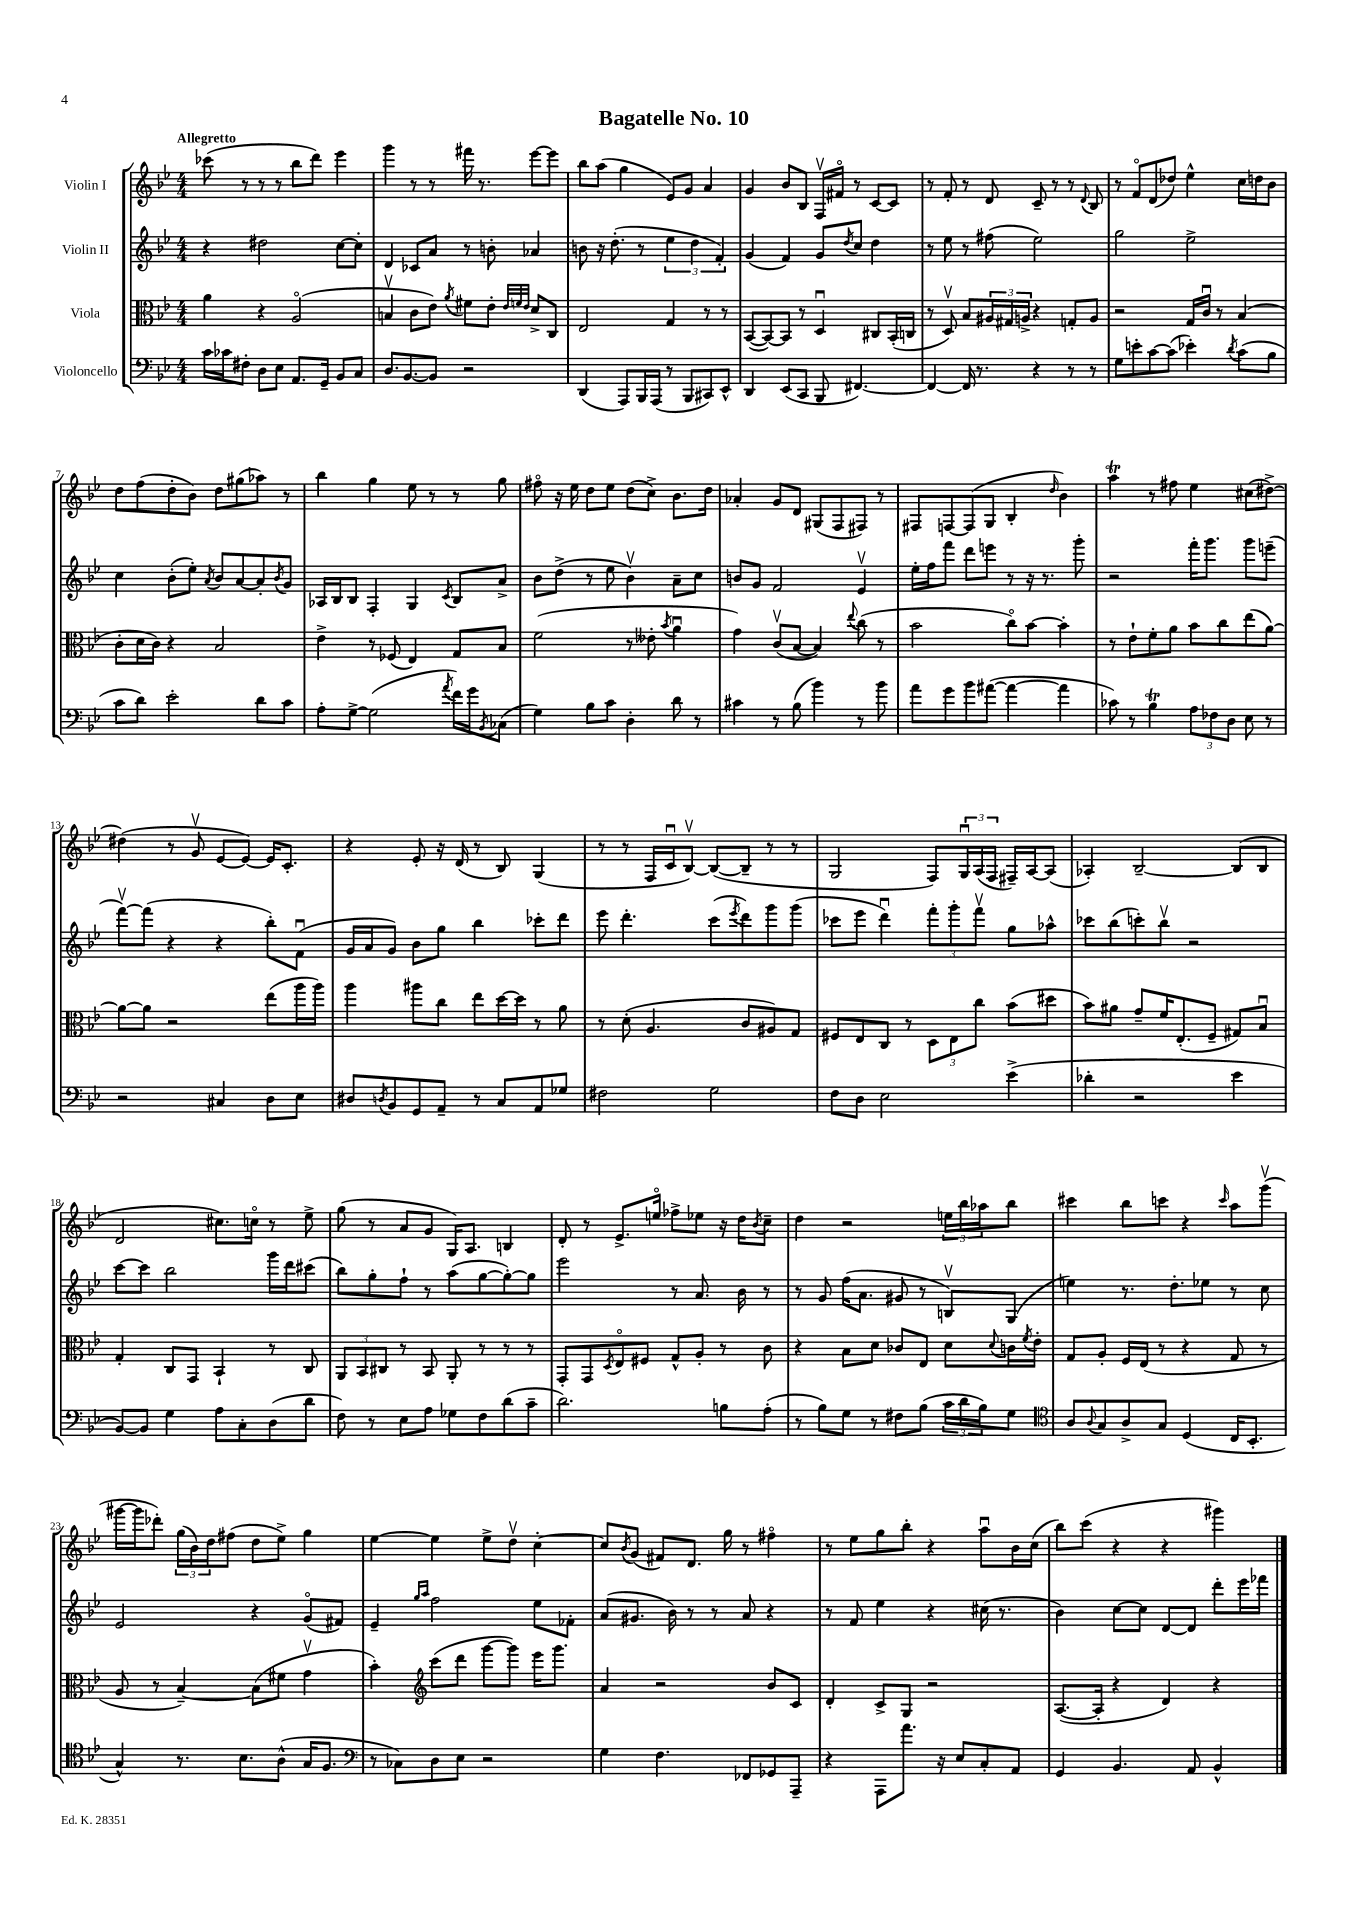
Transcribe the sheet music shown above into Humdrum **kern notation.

**kern	**kern	**kern	**kern
*part4	*part3	*part2	*part1
*staff4	*staff3	*staff2	*staff1
*I"Violoncello	*I"Viola	*I"Violin II	*I"Violin I
*clefF4	*clefC3	*clefG2	*clefG2
*k[b-e-]	*k[b-e-]	*k[b-e-]	*k[b-e-]
*M4/4	*M4/4	*M4/4	*M4/4
=1	=1	=1	=1
!	!	!	!LO:TX:a:B:t=Allegretto
16c\LL	4a\	4r	(8ccc-X\
16c-X\J	.	.	.
8F#X'\J	.	.	8r
8D\L	4r	2dd#X\	8r
8E-\J	.	.	8r
8.AA/L	(2A/	.	8bb-\L
.	.	.	8ddd\J)
16GG~/Jk	.	.	.
8BB-/L	.	[8cc\L	4eee-\
8C/J	.	8cc'\J]	.
=2	=2	=2	=2
8.D/L	4Bnv/	4d/	4ggg\
[8.BB-/	.	.	.
.	8c\L	8c-X/L	8r
8BB-/J]	8e-\J)	8a/J	8r
.	8qa/	.	.
2r	8f#X\L	8r	16fff#X\
.	.	.	8.r
.	8e-'\J	8bn'\	.
.	32qqe-/LLL	.	.
.	32qqfn/	.	.
.	32qqe-/JJJ	.	.
.	8d^/L	4a-X/	[8eee-\L
.	8C/J	.	8eee-\J]
=3	=3	=3	=3
(4DD/	2E-/	8bn\	8bb-\L
.	.	16r	(8aa\J
.	.	(8.dd'\	.
8AAA/L)	.	.	4gg\
16BBB-/L	.	8r	.
(16AAA/JJ	.	.	.
8r	4G/	6ee-\	8e-/L)
8BBB-/L	.	.	8g/J
.	.	6dd\	.
8CC#X/)	8r	.	4a/
.	.	6f'/)	.
8EE-^^/J	8r	.	.
=4	=4	=4	=4
4DD/	([8BB-/L	(4g/	4g/
.	8BB-/_)	.	.
(8EE-/L	8BB-/J]	4f/)	8b-/L
8CC/J	8r	.	8B-/J
8BBB-/	4Du/	8g/L	16Fv/LL
.	.	.	16f#X/JJ
.	.	8qdd/	.
[4.FF#X/)	.	8cc/J	8r
.	8C#X/L	4dd\	[8c/L
.	(16BB-'/L	.	8c/J]
.	16Cn/JJ	.	.
=5	=5	=5	=5
4FF#/_	8r	8r	8r
.	8Dv/)	8ee-\	8f'/
16FF#/]	8B-/L	8r	8r
8.r	.	.	.
.	24A#X/L	(8ff#X\	8d/
.	24G#X/	.	.
.	24An^/JJ	.	.
4r	4r	2ee-\)	8c~/
.	.	.	8r
8r	8Gn'/L	.	8r
.	.	.	8qqd/
8r	8A/J	.	8B-/
=6	=6	=6	=6
8G\L	2r	2gg\	8r
8en'\	.	.	8f/L
[8c\	.	.	(8d/
(8c\J]	.	.	8dd-X/J)
4e-X'\)	16G/LL	2ee-^\	4ee-^^\
.	16cu/JJ	.	.
.	8r	.	.
8qd/	.	.	.
(8c\L	(4B-/	.	16cc\LL
.	.	.	16ddn\J
8B-\J	.	.	8b-\J
!!LO:LB:g=z
=7	=7	=7	=7
8c\L	8c'\L	4cc\	8dd\L
8d\J)	16d\L	.	(8ff\
.	16c\JJ)	.	.
2e-'\	4r	(8b-'\L	8dd'\
.	.	8ee-'\J)	8b-\J)
.	.	8qa/	.
.	2B-/	8b-/L	8dd\L
.	.	[8a/	(8gg#X\
8d\L	.	8a'/]	8aa-X\J)
.	.	8qb-/	.
8c\J	.	8g/J	8r
=8	=8	=8	=8
8A'\L	4e-^\	16A-X/LL	4bb-\
.	.	16B-/J	.
[8G^\J	.	8B-/J	.
(2G\]	8r	4F'/	4gg\
.	(8F-X/	.	.
.	4E-/)	4G/	8ee-\
.	.	.	8r
8qa/	.	8qc/	.
16f\LL)	8G/L	8B-/L	8r
16g\J	.	.	.
8qBB-/	.	.	.
(8C-X\J	8B-/J	8a^/J	8gg\
=9	=9	=9	=9
4G\)	(2f\	8b-\L	8ff#X\
.	.	(8dd^\J	16r
.	.	.	16ee-\
8B-\L	.	8r	8dd\L
8c\J	.	8ee-\	8ee-\J
4D'\	8r	4b-v\)	(8dd\L
.	8e--X'\	.	8cc^\J)
.	8qb-/	.	.
8d\	4au\	8a~\L	8.b-\L
8r	.	8cc\J	.
.	.	.	16dd\Jk
=10	=10	=10	=10
4c#X\	4g\)	8bn/L	4a-X'/
.	.	8g/J	.
8r	(8cv/L	2f/	8g/L
(8B-\	[8B-/J	.	8d/J
4b-\)	4B-/])	.	(8G#X/L
.	.	.	8F/
.	8qqee-/	.	.
8r	(8cc\	4e-v/	8F#X/J)
8b-\	8r	.	8r
=11	=11	=11	=11
8a\L	2b-\	16ee-'\LL	8F#X/L
.	.	16ff\J	.
8g\	.	8fff\J	[8Fn/
8b-\	.	8ddd\L	(8F/]
([8a#X\J	.	8eeen\J	8G/J
4a#\_	8cc\L)	8r	4B-'/
.	[8b-\J	16r	.
.	.	8.r	.
.	.	.	16qqdd/
4a#\]	4b-'\]	.	4b-\)
.	.	8ggg'\	.
=12	=12	=12	=12
8c-X\)	8r	2r	4aat\
8r	8e-`\L	.	.
4B-T\	8f'\	.	8r
.	8a\J	.	8ff#X\
12A\L	8b-\L	16fff'\KL	4ee-\
.	.	8.ggg\J	.
12F-X\	.	.	.
.	8cc\	.	.
12D\J	.	.	.
8E-\	(8ee-\	8ggg\L	(8cc#X\L
8r	[8a\J)	(8eeen~\J	[8dd#X^\J)
!!LO:LB:g=z
=13	=13	=13	=13
2r	8a\L_	[8fffv\L)	(4dd#X\]
.	8a\J]	(8fff\J]	.
.	2r	4r	8r
.	.	.	8gv/
4C#X/	.	4r	[8e-/L
.	.	.	8e-/J_)
8D\L	(8ee-\L	8bb-'\L)	16e-/KL]
.	.	.	8.c'/J
8E-\J	16aa\L	(8fu\J	.
.	16aa\JJ)	.	.
=14	=14	=14	=14
8D#X/L	4aa\	16g/LL	4r
.	.	16a/J	.
8qDn/	.	.	.
8BB-/	.	8g/J)	.
8GG/	8aa#X\L	8b-\L	8e-'/
8AA~/J	8cc\J	8gg\J	16r
.	.	.	(16d/
8r	8ee-\L	4bb-\	8r
8C/L	[16dd\L	.	8B-/)
.	16dd\JJ]	.	.
8AA/	8r	8ccc-X'\L	(4G/
8G-X/J	8a\	8ddd\J	.
=15	=15	=15	=15
2F#X\	8r	8eee-\	8r
.	(8d'\	4.ddd'\	8r
.	4.A/	.	16F/LL
.	.	.	16cu/J
.	.	.	[8B-v/J)
2G\	.	(8ccc\L	(8B-/L_
.	.	8qeee-/	.
.	8c/L	8ddd\)	8B-~/J]
.	8A#X/)	8ggg\	8r
.	8G/J	(8ggg\J	8r
=16	=16	=16	=16
8F\L	8F#X/L	8ccc-X\L	2G/
8D\J	8E-/	8eee-\J	.
2E-\	8C/J	4dddu\)	.
.	8r	.	.
.	12D\L	12fff'\L	8F/L)
.	12E-\	12ggg'\	.
.	.	.	24Gu/L
.	12cc\J	12fffv\J	(24A/
.	.	.	24F/JJ
(4e-^\	(8b-\L	8gg\L	16F#X~/LL)
.	.	.	[16A/J
.	8dd#X\J	8aa-X^^\J	(8A/J]
=17	=17	=17	=17
4d-X'\	8b-\L)	8ccc-X\L	4A-X'/)
.	8a#X\J	(8bb-\	.
2r	8g~/L	8cccn'\)	[2B-~/
.	16f/K	8bb-v\J	.
.	(8.E-'/	.	.
.	.	2r	.
.	8F~/J	.	.
4e-\	8G#X/L)	.	(8B-/L]
.	8B-u/J	.	8B-/J
!!LO:LB:g=z
=18	=18	=18	=18
[8BB-/L)	4G'/	[8ccc\L	2d/
8BB-/J]	.	8ccc\J]	.
4G\	8C/L	2bb-\	.
.	8GG/J	.	.
8A\L	4BB-`/	.	8.cc#X\L)
8C'\	.	.	.
.	.	.	16ccn\Jk
(8D\	8r	16ggg\LL	8r
.	.	16ddd\J	.
8d\J	8C/	(8ccc#X\J	8ee-^\
=19	=19	=19	=19
8F\)	12AA/L	8bb-\L)	(8gg\
.	12BB-/	.	.
8r	.	8gg'\	8r
.	12C#X/J	.	.
8E-\L	8r	8ff`\J	8a/L
8A\J	8BB-/	8r	8g/J
8G-X\L	8AA'/	(8aa\L	16G/KL)
.	.	.	8.A/J
8F\	8r	[8gg\	.
(8d\	8r	8gg'\_)	4Bn/
8c~\J	8r	8gg\J]	.
=20	=20	=20	=20
2.d\)	8GG'/L	2eee-\	8d'/
.	8GG/	.	8r
.	8qD/	.	.
.	8E-/	.	8.e-^/L
.	8F#X/J	.	.
.	.	.	16een/Jk
.	8G^^/L	8r	8ff-X^\L
.	8A'/J	8.a/	8ee-X\J
8Bn\L	8r	.	16r
.	.	16b-\	16dd\KL
.	.	.	8qb-/
(8A'\J	8c\	8r	8cc~\J
=21	=21	=21	=21
8r	4r	8r	4dd\
8B-\L)	.	8g/	.
8G\J	8B-\L	(16ff\KL	2r
.	.	8.a\J	.
8r	8d\J	.	.
8F#X\L	8c-X/L	8g#X/	.
(8B-\J	8E-/J	8r	.
24c\LL	8d\L	8Bnv/L)	24een\LL
24d\	.	.	24bb-\
24B-\J)	.	.	24aa-X\J
.	8qqd/	.	.
8G\J	16cn\L	(8G/J	8bb-\J
.	8qf/	.	.
.	16e-'\JJ	.	.
=22	=22	=22	=22
*clefC4	*	*	*
8A/L	8G/L	4een\)	4ccc#X\
8qqA/	.	.	.
8G/	8A'/J	.	.
8A^/	16F/LL	8.r	8bb-\L
.	(16E-/JJ	.	.
8G/J	8r	.	8cccn\J
.	.	8.dd'\L	.
(4D/	4r	.	4r
.	.	8ee-X\J	.
.	.	.	16qqccc/
16C/KL	8G/	8r	8aa\L
8.BB-'/J	.	.	.
.	8r	8cc\	(8gggv\J
!!LO:LB:g=z
=23	=23	=23	=23
4G^^/)	8A/	2e-/	[16ggg#X\LL
.	.	.	16ggg#\J]
.	8r	.	8ddd-X'\J)
8.r	[4B-~/)	.	(24gg\LL
.	.	.	24b-\)
.	.	.	24dd\J
.	.	.	(8ff#X\J
8.B-\L	.	.	.
.	(8B-\L]	4r	8dd\L
(8A^^\J	8f#X\J	.	8ee-^\J)
16G/KL	4gv\	(8g/L	4gg\
8.F/J	.	.	.
.	.	8f#X/J)	.
=24	=24	=24	=24
*clefF4	*	*	*
8r	4b-'\)	4e-~/	[4ee-\
8C-X\L)	.	.	.
*	*clefG2	*	*
.	.	16qqgg/LL	.
.	.	16qqaa/JJ	.
8D\	(8ccc\L	2ff\	4ee-\]
8E-\J	8ddd\J	.	.
2r	[8ggg\L	.	8ee-^\L
.	8ggg\J])	.	8ddv\J
.	16eee-\KL	8ee-\L	[4cc'\
.	8.ggg\J	.	.
.	.	8f-X'\J	.
=25	=25	=25	=25
4G\	4a/	(8a/L	8cc/L]
.	.	.	8qb-/
.	.	8.g#X/J	(8g/J
4.F\	2r	.	8f#X/L)
.	.	16b-\)	.
.	.	8r	8.d/J
.	.	8r	.
.	.	.	16gg\
8FF-X/L	.	8a/	8r
8GG-X/	8b-/L	4r	4ff#X\
8AAA~/J	8c/J	.	.
=26	=26	=26	=26
4r	4d'/	8r	8r
.	.	8f/	8ee-\L
8AAA\L	8c^/L	4ee-\	8gg\
8.a\J	8G/J	.	8bb-'\J
.	2r	4r	4r
16r	.	.	.
8E-/L	.	.	.
8C'/	.	(16cc#X\	8aau\L
.	.	8.r	.
8AA/J	.	.	16b-\L
.	.	.	(16cc\JJ
=27	=27	=27	=27
4GG/	([8.A/L	4b-\)	8bb-\L)
.	.	.	(8ccc\J
.	16A'/Jk]	.	.
4.BB-/	4r	[8cc\L	4r
.	.	8cc\J]	.
.	4d/)	[8d/L	4r
8AA/	.	8d/J]	.
4BB-^^/	4r	8ddd'\L	4ggg#X\)
.	.	16eee-\L	.
.	.	16fff-X\JJ	.
==	==	==	==
*-	*-	*-	*-
